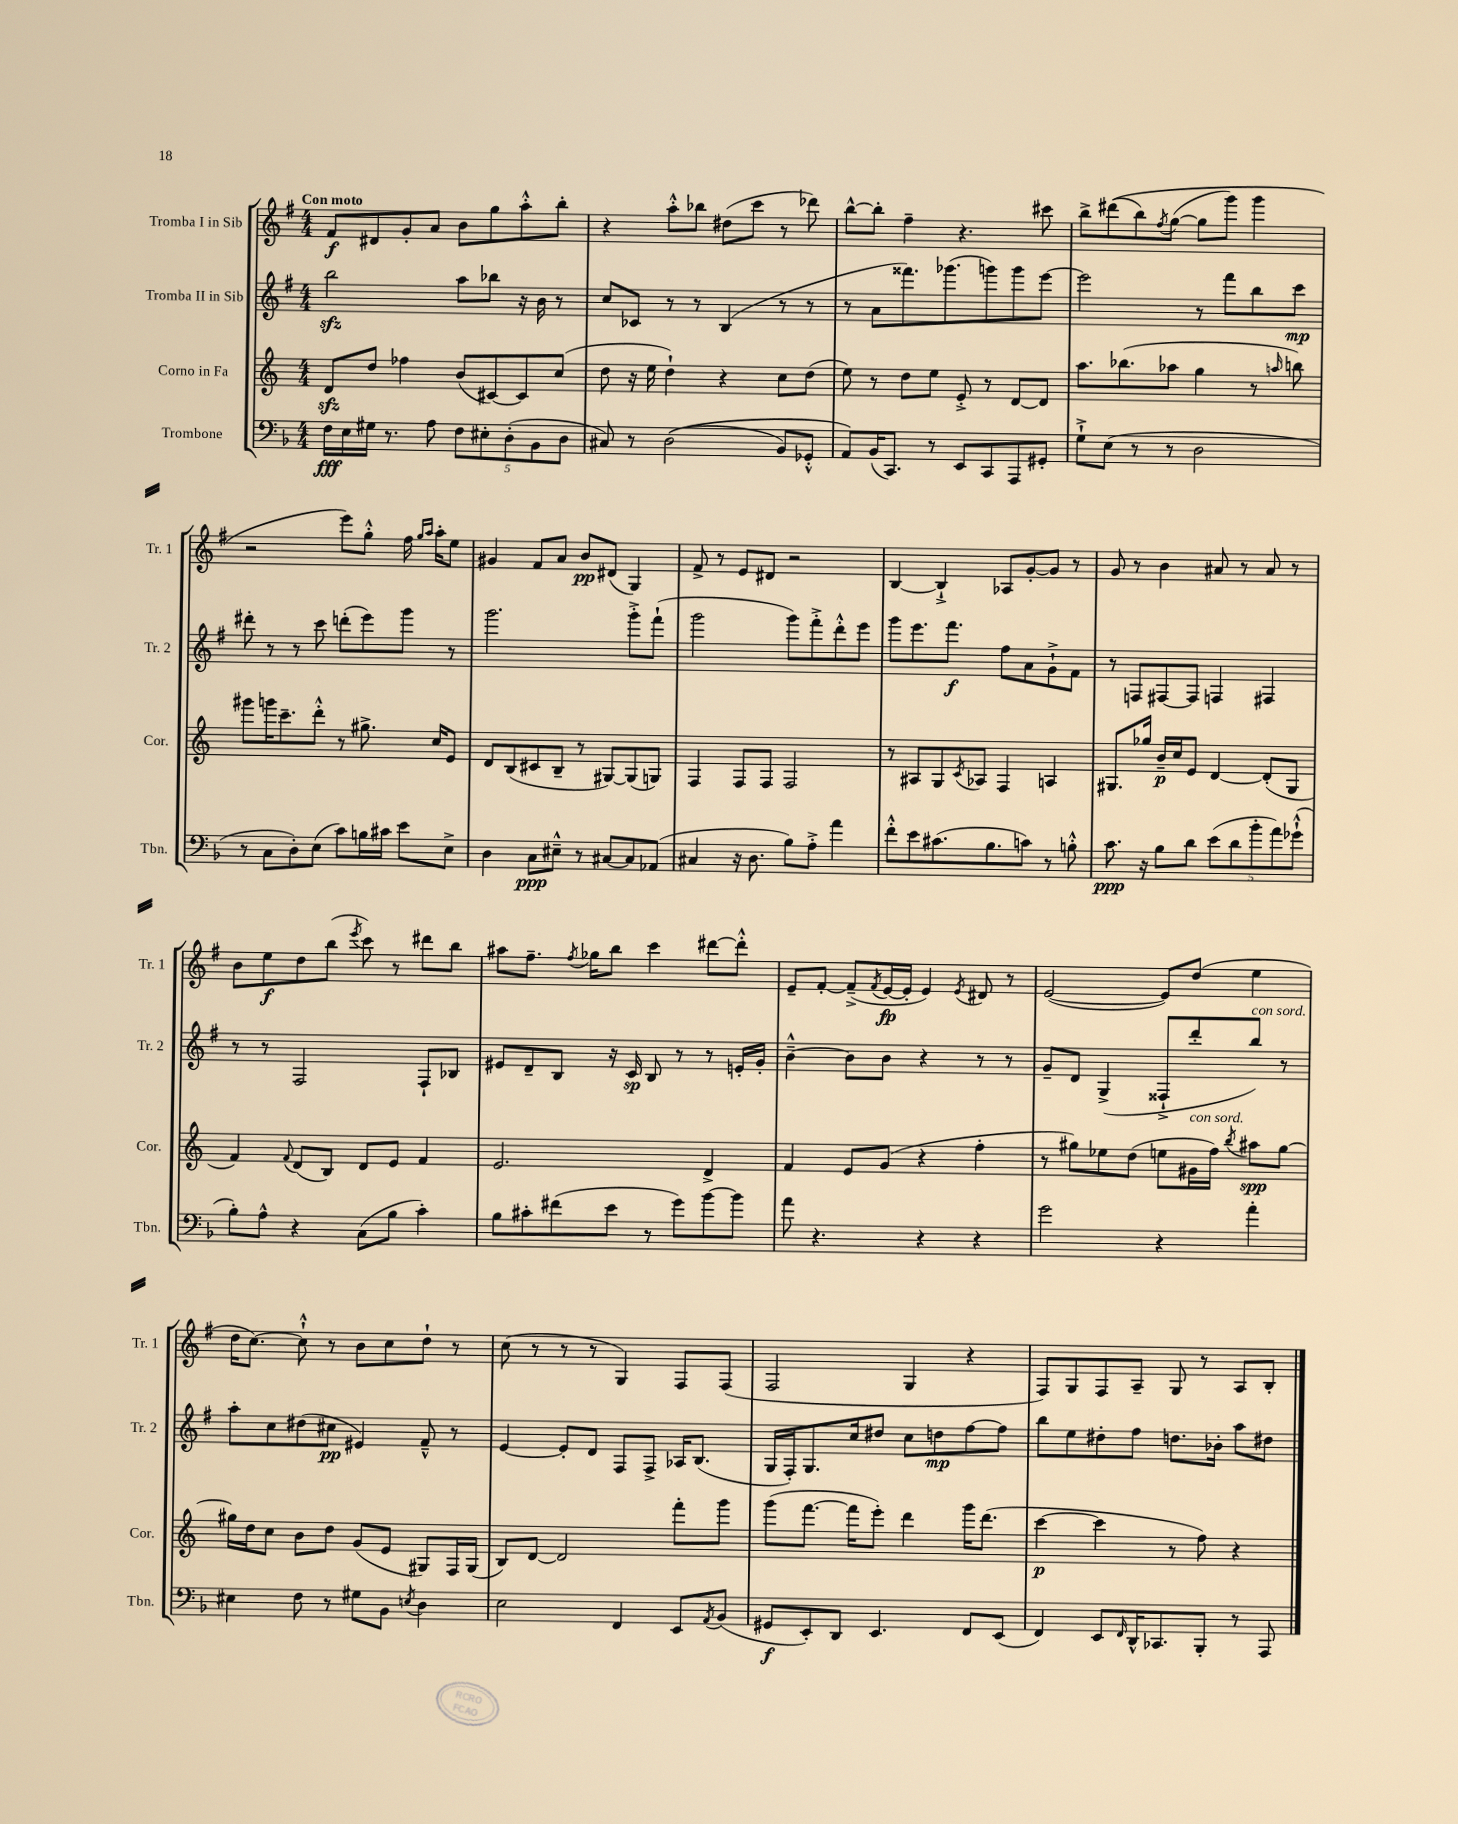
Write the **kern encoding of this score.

**kern	**dynam	**kern	**dynam	**kern	**dynam	**kern	**dynam
*part4	*part4	*part3	*part3	*part2	*part2	*part1	*part1
*staff4	*staff4	*staff3	*staff3	*staff2	*staff2	*staff1	*staff1
*I"Trombone	*	*I"Corno in Fa	*	*I"Tromba II in Sib	*	*I"Tromba I in Sib	*
*I'Tbn.	*	*I'Cor.	*	*I'Tr. 2	*	*I'Tr. 1	*
*clefF4	*	*clefG2	*	*clefG2	*	*clefG2	*
*k[b-]	*	*k[]	*	*k[f#]	*	*k[f#]	*
*M4/4	*	*M4/4	*	*M4/4	*	*M4/4	*
=1	=1	=1	=1	=1	=1	=1	=1
!	!	!	!	!	!	!LO:TX:a:B:t=Con moto	!
16F\LL	fff	8dzz/L	.	2bbzz\	.	8f#/L	f
16E\	.	.	.	.	.	.	.
16G#X\JJ	.	8dd/J	.	.	.	8d#X/	.
8.r	.	.	.	.	.	.	.
.	.	4ff-X\	.	.	.	8g'/	.
8A\	.	.	.	.	.	8a/J	.
10F\L	.	(8b/L	.	8aa\L	.	8b\L	.
10E#X'\	.	.	.	.	.	.	.
.	.	[8c#X/)	.	8bb-X\J	.	8gg\	.
(10D'\	.	.	.	.	.	.	.
.	.	8c#/]	.	16r	.	8aa'^^\	.
10BB-\	.	.	.	.	.	.	.
.	.	.	.	16b\	.	.	.
.	.	(8cc/J	.	8r	.	8bb'\J	.
10D\J	.	.	.	.	.	.	.
=2	=2	=2	=2	=2	=2	=2	=2
8C#X/)	.	8dd\	.	8cc/L	.	4r	.
8r	.	16r	.	8c-X/J	.	.	.
.	.	16ee\	.	.	.	.	.
((2D\	.	4dd`\)	.	8r	.	8aa'^^\L	.
.	.	.	.	8r	.	8bb-X\J	.
.	.	4r	.	(4B/	.	(8dd#X\L	.
.	.	.	.	.	.	8ccc\J	.
8BB-/L)	.	8cc\L	.	8r	.	8r	.
8GG-X'^^/J	.	(8dd\J	.	8r	.	8ddd-X\)	.
=3	=3	=3	=3	=3	=3	=3	=3
8AA/L)	.	8ee\)	.	8r	.	[8bb^^\L	.
(16BB-/K	.	8r	.	8a\L	.	8bb'\J]	.
8.CC/J)	.	.	.	.	.	.	.
.	.	8dd\L	.	8.fff##X\)	.	4ff#~\	.
8r	.	8ee\J	.	.	.	.	.
.	.	.	.	(8.ggg-X\	.	.	.
8EE/L	.	8e'^/	.	.	.	4.r	.
8CC/	.	8r	.	8gggn\)	.	.	.
8AAA/	.	[8d/L	.	8ggg\	.	.	.
8GG#X'/J	.	8d/J]	.	[8eee\J	.	8ccc#X\	.
=4	=4	=4	=4	=4	=4	=4	=4
8G`^\L	.	8.aa\L	.	2eee\]	.	8bb^\L	.
(8E\J	.	.	.	.	.	((8ddd#X\	.
.	.	(8.bb-X\	.	.	.	.	.
8r	.	.	.	.	.	8bb\)	.
.	.	.	.	.	.	8qff#/	.
8r	.	8aa-X\J	.	.	.	([8gg\J	.
2D\	.	4gg\	.	8r	.	8gg\L]	.
.	.	.	.	8fff#\L	.	8ggg\J)	.
.	.	8r	.	8bb\	.	4ggg\	.
.	.	16qqaan/	.	.	.	.	.
.	.	8bbn\)	.	8ccc\J	mp	.	.
!!LO:LB:g=z
=5	=5	=5	=5	=5	=5	=5	=5
8r	.	8ggg#X\L	.	8ddd#X'\	.	2r	.
8C\L	.	16gggn\K	.	8r	.	.	.
.	.	8.ccc~\	.	.	.	.	.
8D'\)	.	.	.	8r	.	.	.
(8E\J	.	8ddd'^^\J	.	8ccc\	.	.	.
8c\L)	.	8r	.	(8dddn'\L	.	8eee\L)	.
16Bn\L	.	8.gg#X^\	.	8eee\)	.	8gg'^^\J	.
16c#X\JJ	.	.	.	.	.	.	.
8e\L	.	.	.	8ggg\J	.	16ff#\	.
.	.	.	.	.	.	16qqgg/LL	.
.	.	.	.	.	.	16qqaa/JJ	.
.	.	16cc/KL	.	.	.	16aa'\KL	.
8E^\J	.	8e/J	.	8r	.	8ee\J	.
=6	=6	=6	=6	=6	=6	=6	=6
4D\	.	8d/L	.	2.ggg\	.	4g#X/	.
.	.	(8B/	.	.	.	.	.
8C\L	ppp	8c#X/	.	.	.	8f#/L	.
8E#X~^^\J	.	8B~/J	.	.	.	8a/J	.
8r	.	8r	.	.	.	8b/L	pp
[8C#X/L	.	[8G#X/L)	.	.	.	(8d#X/J	.
8C#/]	.	(8G#/]	.	8ggg'^\L	.	4G/)	.
(8AA-X/J	.	8Gn/J)	.	(8fff#`\J	.	.	.
=7	=7	=7	=7	=7	=7	=7	=7
4C#X/	.	4F/	.	2ggg\	.	8f#^/	.
.	.	.	.	.	.	8r	.
16r	.	8F/L	.	.	.	8e/L	.
8.D\	.	.	.	.	.	.	.
.	.	8F/J	.	.	.	8d#X/J	.
8B-\L)	.	2F/	.	8ggg\L)	.	2r	.
8A'^\J	.	.	.	8fff#'^\	.	.	.
4a\	.	.	.	8ddd'^^\	.	.	.
.	.	.	.	8eee\J	.	.	.
=8	=8	=8	=8	=8	=8	=8	=8
8f'^^\L	.	8r	.	8ggg\L	.	[4B/	.
8e\	.	8A#X/L	.	8.eee\	.	.	.
(8.c#X\	.	8G/	.	.	.	4B`^/]	.
.	.	.	.	8.fff#\J	f	.	.
.	.	8qc/	.	.	.	.	.
.	.	8A-X/J	.	.	.	.	.
8.B-\	.	.	.	.	.	.	.
.	.	4F/	.	8ff#\L	.	8A-X/L	.
8cn\J)	.	.	.	8a\	.	[8g'/	.
8r	.	4An/	.	8g`^\	.	8g/J]	.
8Bn'^^\	.	.	.	8f#\J	.	8r	.
=9	=9	=9	=9	=9	=9	=9	=9
8.c\	ppp	8.G#X/L	.	8r	.	8g/	.
.	.	.	.	8Fn/L	.	8r	.
16r	.	16gg-X/Jk	.	.	.	.	.
8B-\L	.	16b~/LL	p	[8F#X/	.	4b\	.
.	.	16cc/J	.	.	.	.	.
8d\J	.	8e/J	.	8F#/J]	.	.	.
(10e\L	.	[4d/	.	4Fn/	.	8a#X/	.
10d\	.	.	.	.	.	.	.
.	.	.	.	.	.	8r	.
10b-'\	.	.	.	.	.	.	.
.	.	(8d'/L]	.	4F#X/	.	8a#/	.
10a\)	.	.	.	.	.	.	.
.	.	8G#/J	.	.	.	8r	.
(10g-X`^^\J	.	.	.	.	.	.	.
!!LO:LB:g=z
=10	=10	=10	=10	=10	=10	=10	=10
8B-'\L)	.	4f/)	.	8r	.	8b\L	.
8A^^\J	.	.	.	8r	.	8ee\	f
.	.	8qqf/	.	.	.	.	.
4r	.	(8d/L	.	2F#/	.	8dd\	.
.	.	8B/J)	.	.	.	(8bb\J	.
.	.	.	.	.	.	8qeee/	.
(8C\L	.	8d/L	.	.	.	8ccc\)	.
8B-\J	.	8e/J	.	.	.	8r	.
4c'\)	.	4f/	.	8F#`/L	.	8ddd#X\L	.
.	.	.	.	8B-X/J	.	8bb\J	.
=11	=11	=11	=11	=11	=11	=11	=11
8B-\L	.	2.e/	.	8e#X/L	.	8aa#X\L	.
8c#X'\	.	.	.	8d~/	.	8.ff#~\J	.
(8f#X\	.	.	.	8B/J	.	.	.
.	.	.	.	.	.	8qff#/	.
.	.	.	.	.	.	16gg-X\KL	.
8e\J	.	.	.	16r	.	8bb\J	.
.	.	.	.	16c/	sp	.	.
8r	.	.	.	8B/	.	4ccc\	.
8g\L)	.	.	.	8r	.	.	.
[8b-\	.	4d^/	.	8r	.	[8ddd#X\L	.
8b-\J]	.	.	.	16en'/LL	.	8ddd#'^^\J]	.
.	.	.	.	16g'/JJ	.	.	.
=12	=12	=12	=12	=12	=12	=12	=12
8a\	.	4f/	.	[4b~^^\	.	8e~/L	.
4.r	.	.	.	.	.	[8f#'/J	.
.	.	8e/L	.	8b\L]	.	(8f#~^/L]	.
.	.	.	.	.	.	8qf#/	.
.	.	(8g/J	.	8b\J	.	[16e/L	fp
.	.	.	.	.	.	16e'/JJ]	.
4r	.	4r	.	4r	.	4e/)	.
.	.	.	.	.	.	8qe/	.
4r	.	4ff'\	.	8r	.	8d#X/	.
.	.	.	.	8r	.	8r	.
=13	=13	=13	=13	=13	=13	=13	=13
2g\	.	8r	.	8g~/L	.	([2e/	.
.	.	8gg#X\L)	.	8d/J	.	.	.
.	.	8ee-X\	.	(4G^/	.	.	.
.	.	(8dd\J	.	.	.	.	.
4r	.	8een\L	.	8F##X`^/L	.	8e/L])	.
!	!	!LO:TX:a:i:t=con sord.	!	!	!	!	!
.	.	16g#X\L	.	8ddd'/	.	(8dd/J	.
.	.	16ff\JJ)	.	.	.	.	.
.	.	8qbb/	.	.	.	.	.
!	!	!	!	!LO:TX:a:i:t=con sord.	!	!	!
4a'\	.	8aa#X\L	spp	8bb/J)	.	4ee\	.
.	.	[8gg#\J	.	8r	.	.	.
!!LO:LB:g=z
=14	=14	=14	=14	=14	=14	=14	=14
4E#X\	.	16gg#X\LL]	.	8aa'\L	.	16dd\KL	.
.	.	16dd\J	.	.	.	[8.cc\J)	.
.	.	8cc\J	.	8cc\	.	.	.
8F\	.	8b\L	.	(8dd#X\	.	8cc`^^\]	.
8r	.	8dd\J	.	8cc#X\J	pp	8r	.
8G#X\L	.	(8g/L	.	4e#X/)	.	8b\L	.
8BB-\J	.	8e/J	.	.	.	8cc\	.
8qEn/	.	.	.	.	.	.	.
4D\	.	8G#X/L)	.	8f#~^^/	.	8dd`\J	.
.	.	16F/L	.	8r	.	8r	.
.	.	(16G#/JJ	.	.	.	.	.
=15	=15	=15	=15	=15	=15	=15	=15
2E\	.	8B/L)	.	[4e/	.	(8cc\	.
.	.	[8d/J	.	.	.	8r	.
.	.	2d/]	.	8e'/L]	.	8r	.
.	.	.	.	8d/J	.	8r	.
4FF/	.	.	.	8F#/L	.	4G/)	.
.	.	.	.	8F#^/J	.	.	.
8EE/L	.	8fff'\L	.	16A-X/KL	.	8F#/L	.
.	.	.	.	(8.B/J	.	.	.
8qAA/	.	.	.	.	.	.	.
(8BB-/J	.	8ggg\J	.	.	.	(8F#/J	.
=16	=16	=16	=16	=16	=16	=16	=16
8GG#X/L	f	(8ggg\L	.	16G/LL	.	2F#/	.
.	.	.	.	16F#'/J)	.	.	.
8EE'/)	.	[8.fff\J	.	8.G/	.	.	.
8DD/J	.	.	.	.	.	.	.
.	.	16fff\KL]	.	16cc/k	.	.	.
4.EE/	.	8eee'\J)	.	8dd#X/J	.	.	.
.	.	4ddd\	.	8cc\L	.	4G/	.
.	.	.	.	8ddn\	mp	.	.
8FF/L	.	16ggg\KL	.	[8ff#\	.	4r	.
.	.	(8.ddd\J	.	.	.	.	.
(8EE/J	.	.	.	8ff#\J]	.	.	.
=17	=17	=17	=17	=17	=17	=17	=17
4FF/)	.	[4ccc\	p	8bb\L	.	8F#/L)	.
.	.	.	.	8ee\	.	8G/	.
8EE/L	.	4ccc\]	.	8dd#X'\	.	8F#/	.
16qqFF/	.	.	.	.	.	.	.
16DD^^/K	.	.	.	8ff#\J	.	8A~/J	.
8.CC-X/	.	.	.	.	.	.	.
.	.	8r	.	8.ddn\L	.	8G/	.
8BBB-'/J	.	8ff\)	.	.	.	8r	.
.	.	.	.	16b-X'\Jk	.	.	.
8r	.	4r	.	8aa\L	.	8A/L	.
8AAA/	.	.	.	8dd#X\J	.	8B'/J	.
==	==	==	==	==	==	==	==
*-	*-	*-	*-	*-	*-	*-	*-
